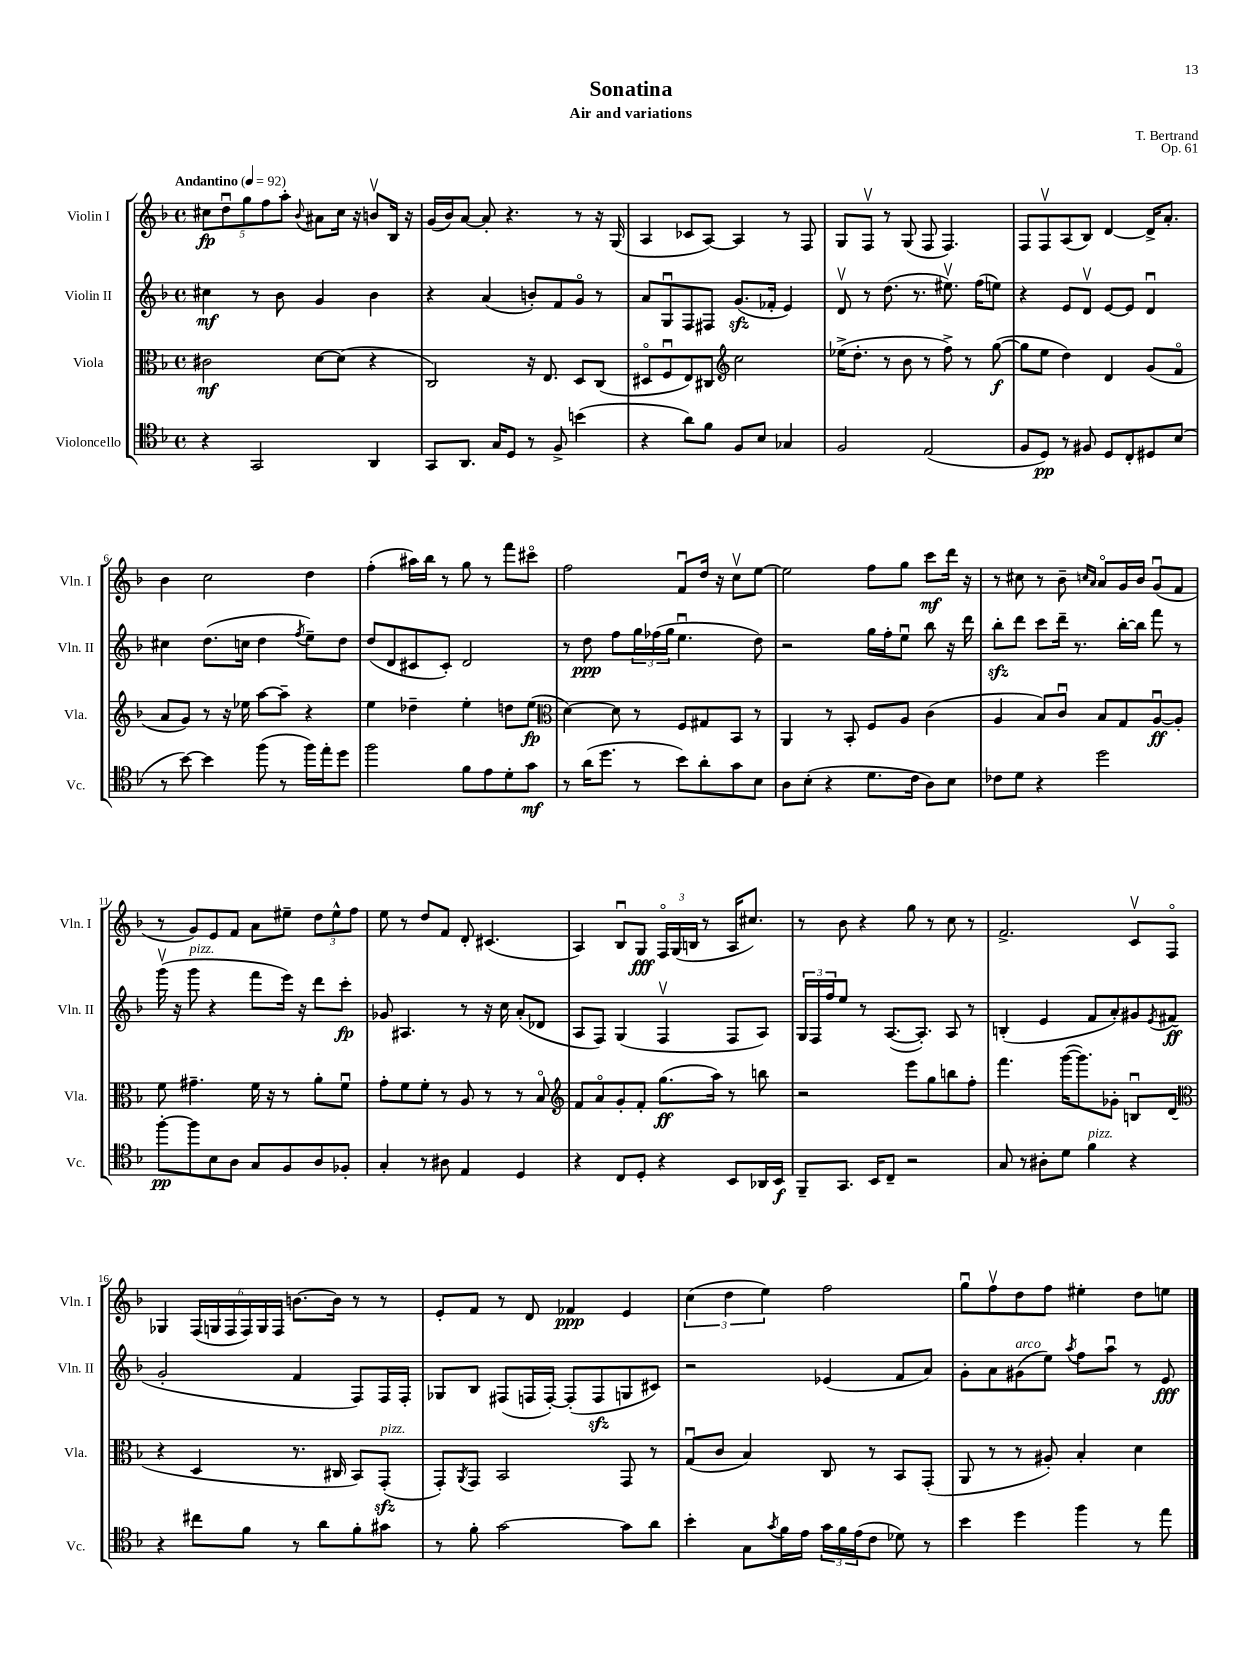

**kern	**dynam	**kern	**dynam	**kern	**dynam	**kern	**dynam
*part4	*part4	*part3	*part3	*part2	*part2	*part1	*part1
*staff4	*staff4	*staff3	*staff3	*staff2	*staff2	*staff1	*staff1
*I"Violoncello	*	*I"Viola	*	*I"Violin II	*	*I"Violin I	*
*I'Vc.	*	*I'Vla.	*	*I'Vln. II	*	*I'Vln. I	*
*clefC4	*	*clefC3	*	*clefG2	*	*clefG2	*
*k[b-]	*	*k[b-]	*	*k[b-]	*	*k[b-]	*
*M4/4	*	*M4/4	*	*M4/4	*	*M4/4	*
*met(c)	*	*met(c)	*	*met(c)	*	*met(c)	*
*MM92	*	*MM92	*	*MM92	*	*MM92	*
=1	=1	=1	=1	=1	=1	=1	=1
!	!	!	!	!	!	!LO:TX:a:B:t=Andantino	!
4r	.	2c#X\	mf	4cc#X\	mf	10cc#X\L	fp
.	.	.	.	.	.	10ddu\	.
.	.	.	.	.	.	10gg\	.
2GG/	.	.	.	8r	.	.	.
.	.	.	.	.	.	10ff\	.
.	.	.	.	8b-\	.	.	.
.	.	.	.	.	.	10aa'\J	.
.	.	.	.	.	.	8qqb-/	.
.	.	[8d\L	.	4g/	.	8a#X\L	.
.	.	(8d\J]	.	.	.	16cc#\Jk	.
.	.	.	.	.	.	16r	.
4AA/	.	4r	.	4b-\	.	8bnv/L	.
.	.	.	.	.	.	16B-/Jk	.
.	.	.	.	.	.	16r	.
=2	=2	=2	=2	=2	=2	=2	=2
8GG/L	.	2C/)	.	4r	.	(16g/LL	.
.	.	.	.	.	.	16b-/J)	.
8.AA/J	.	.	.	.	.	[8a/J	.
.	.	.	.	(4a/	.	8a'/]	.
16G/KL	.	.	.	.	.	.	.
8D/J	.	.	.	.	.	4.r	.
8r	.	16r	.	8bn'/L)	.	.	.
.	.	8.E/	.	.	.	.	.
8F^/	.	.	.	8f/	.	.	.
(4bn\	.	8D/L	.	8g/J	.	8r	.
.	.	(8C/J	.	8r	.	16r	.
.	.	.	.	.	.	(16G/	.
=3	=3	=3	=3	=3	=3	=3	=3
4r	.	8D#X/L	.	8a/L	.	4A/	.
.	.	8Fu/	.	8Gu/	.	.	.
8a\L)	.	8E/)	.	8F/	.	8c-X/L	.
8f\J	.	8C#X/J	.	8F#X/J	.	[8A/J)	.
*	*	*clefG2	*	*	*	*	*
8F/L	.	2cc\	.	(8.gzz/L	.	4A/]	.
8B-/J	.	.	.	.	.	.	.
.	.	.	.	16f-X'/Jk	.	.	.
4G-X/	.	.	.	4e/)	.	8r	.
.	.	.	.	.	.	8F/	.
=4	=4	=4	=4	=4	=4	=4	=4
2F/	.	(16ee-X^\KL	.	8dv/	.	8G/L	.
.	.	8.dd'\J	.	.	.	.	.
.	.	.	.	8r	.	8Fv/J	.
.	.	8r	.	(8.dd\	.	8r	.
.	.	8b-\	.	.	.	(8G/	.
.	.	.	.	8.r	.	.	.
(2E/	.	8r	.	.	.	8F/	.
.	.	8ff^\)	.	8.ee#Xv\)	.	4.F/)	.
.	.	8r	.	.	.	.	.
.	.	.	.	(16ff\KL	.	.	.
.	.	([8gg\	f	8een\J)	.	.	.
=5	=5	=5	=5	=5	=5	=5	=5
8F/L	.	8gg\L]	.	4r	.	8F/L	.
8D/J)	pp	8ee\J	.	.	.	8Fv/	.
8r	.	4dd\)	.	8e/L	.	(8A/	.
8F#X/	.	.	.	8dv/J	.	8B-/J)	.
8D/L	.	4d/	.	[8e/L	.	[4d/	.
8C'/	.	.	.	8e/J]	.	.	.
8D#X/	.	(8g/L	.	4du/	.	16d^/KL]	.
.	.	.	.	.	.	8.a'/J	.
(8B-/J	.	8f/J	.	.	.	.	.
!!LO:LB:g=z
=6	=6	=6	=6	=6	=6	=6	=6
8r	.	8a/L	.	4cc#X\	.	4b-\	.
[8b-\)	.	8g/J)	.	.	.	.	.
4b-\]	.	8r	.	(8.dd\L	.	2cc\	.
.	.	16r	.	.	.	.	.
.	.	16ee-X\	.	16ccn\Jk	.	.	.
(8ff\	.	[8aa\L	.	4dd\	.	.	.
8r	.	8aa~\J]	.	.	.	.	.
.	.	.	.	8qff/	.	.	.
16ff\LL)	.	4r	.	8ee~\L)	.	4dd\	.
16ee'\J	.	.	.	.	.	.	.
8dd\J	.	.	.	8dd\J	.	.	.
=7	=7	=7	=7	=7	=7	=7	=7
2ff\	.	4ee\	.	(8dd/L	.	(4ff'\	.
.	.	.	.	8d/	.	.	.
.	.	4dd-X~\	.	8c#X/	.	16aa#X\LL)	.
.	.	.	.	.	.	16bb-\JJ	.
.	.	.	.	8c#'/J)	.	8r	.
8f\L	.	4ee'\	.	2d/	.	8gg\	.
8e\	.	.	.	.	.	8r	.
8d'\	.	8ddn\L	.	.	.	8fff\L	.
8g\J	mf	(8ee\J	fp	.	.	8ccc#X\J	.
=8	=8	=8	=8	=8	=8	=8	=8
*	*	*clefC3	*	*	*	*	*
8r	.	[4d\)	.	8r	.	2ff\	.
(16a\KL	.	.	.	8dd\	ppp	.	.
8.dd\J	.	.	.	.	.	.	.
.	.	8d\]	.	8ff\L	.	.	.
8r	.	8r	.	24gg\L	.	.	.
.	.	.	.	(24ff-X\	.	.	.
.	.	.	.	24gg\JJ	.	.	.
8b-\L)	.	8F/L	.	4.eeu\	.	8fu/L	.
8a'\	.	8G#X/	.	.	.	16dd/Jk	.
.	.	.	.	.	.	16r	.
8g\	.	8BB-/J	.	.	.	8ccv\L	.
8B-\J	.	8r	.	8dd\)	.	[8ee\J	.
=9	=9	=9	=9	=9	=9	=9	=9
8A\L	.	4AA/	.	2r	.	2ee\]	.
(8B-'\J	.	.	.	.	.	.	.
4r	.	8r	.	.	.	.	.
.	.	8BB-'/	.	.	.	.	.
8.d\L	.	8F/L	.	16gg\LL	.	8ff\L	.
.	.	.	.	16ff'\J	.	.	.
.	.	8A/J	.	8eeu\J	.	8gg\J	.
16c\Jk	.	.	.	.	.	.	.
8A\L)	.	(4c\	.	8bb-\	.	8ccc\L	mf
8B-\J	.	.	.	16r	.	16ddd\Jk	.
.	.	.	.	16ddd\	.	16r	.
=10	=10	=10	=10	=10	=10	=10	=10
8c-X\L	.	4A/	.	8bb-zz'\L	.	8r	.
8d\J	.	.	.	8ddd\J	.	8cc#X\	.
4r	.	8B-/L)	.	8ccc\L	.	8r	.
.	.	8cu/J	.	16ddd~\Jk	.	8b-~\	.
.	.	.	.	8.r	.	.	.
.	.	.	.	.	.	16qqccn/LL	.
.	.	.	.	.	.	16qqa/JJ	.
2dd\	.	8B-/L	.	.	.	8a/L	.
.	.	8G/	.	[16bb-'\LL	.	16g/L	.
.	.	.	.	16bb-\JJ]	.	16b-/JJ	.
.	.	[8Au/	ff	8fff\	.	(8gu/L	.
.	.	8A'/J]	.	8r	.	8f/J	.
!!LO:LB:g=z
=11	=11	=11	=11	=11	=11	=11	=11
[8ff'\L	pp	8f\	.	(16gggv\	.	8r	.
.	.	.	.	16r	.	.	.
!	!	!	!	!LO:TX:a:i:t=pizz.	!	!	!
8ff\]	.	4.g#X~\	.	8ggg\	.	8g/L)	.
8B-\	.	.	.	4r	.	8e/	.
8A\J	.	.	.	.	.	8f/J	.
8G/L	.	16f\	.	8fff\L	.	8a\L	.
.	.	16r	.	.	.	.	.
8F/	.	8r	.	16eee\Jk)	.	8ee#X~\J	.
.	.	.	.	16r	.	.	.
8A/	.	8a'\L	.	8ddd\L	.	12dd\L	.
.	.	.	.	.	.	12ee#^^\	.
8F-X'/J	.	8fu\J	.	8ccc'\J	fp	.	.
.	.	.	.	.	.	12ff\J	.
=12	=12	=12	=12	=12	=12	=12	=12
4G'/	.	8g'\L	.	8g-X/	.	8ee\	.
.	.	8f\	.	4.A#X/	.	8r	.
8r	.	8f'\J	.	.	.	8dd/L	.
8A#X\	.	8r	.	.	.	8f/J	.
4E/	.	8A/	.	8r	.	8d'/	.
.	.	8r	.	16r	.	(4.c#X/	.
.	.	.	.	16cc\	.	.	.
4D/	.	8r	.	(8a'/L	.	.	.
.	.	8B-/	.	8d-X/J	.	.	.
=13	=13	=13	=13	=13	=13	=13	=13
*	*	*clefG2	*	*	*	*	*
4r	.	8f/L	.	8A/L	.	4A/)	.
.	.	8a/	.	8F/J)	.	.	.
8C/L	.	8g'/	.	(4G/	.	8B-u/L	.
8D'/J	.	8f'/J	.	.	.	8G/J	fff
4r	.	(8.gg\L	ff	4Fv/	.	24F/LL	.
.	.	.	.	.	.	(24G/	.
.	.	.	.	.	.	24Bn/JJ	.
.	.	.	.	.	.	8r	.
.	.	16aa\Jk)	.	.	.	.	.
8BB-/L	.	8r	.	8F/L	.	16A/KL	.
.	.	.	.	.	.	8.cc#X/J)	.
16AA-X/L	.	8bbn\	.	8A/J)	.	.	.
16BB-/JJ	f	.	.	.	.	.	.
=14	=14	=14	=14	=14	=14	=14	=14
8FF~/L	.	2r	.	24G/LL	.	8r	.
.	.	.	.	24F/	.	.	.
.	.	.	.	24ff/J	.	.	.
8.GG/J	.	.	.	8ee/J	.	8b-\	.
.	.	.	.	8r	.	4r	.
16BB-/KL	.	.	.	.	.	.	.
8C~/J	.	.	.	([8.A/L	.	.	.
2r	.	8eee\L	.	.	.	8gg\	.
.	.	.	.	8.A'/J])	.	.	.
.	.	8gg\	.	.	.	8r	.
.	.	8bbn\	.	8A/	.	8cc\	.
.	.	8ff'\J	.	8r	.	8r	.
=15	=15	=15	=15	=15	=15	=15	=15
8G/	.	4.fff\	.	(4Bn'/	.	2.f^/	.
8r	.	.	.	.	.	.	.
8A#X'\L	.	.	.	4e/	.	.	.
8d\J	.	([16ggg\KL	.	.	.	.	.
.	.	8.ggg\])	.	.	.	.	.
!LO:TX:a:i:t=pizz.	!	!	!	!	!	!	!
4f\	.	.	.	8f/L	.	.	.
.	.	8g-X'\J	.	8a'/)	.	.	.
4r	.	8Bnu/L	.	8g#X/	.	8cv/L	.
.	.	.	.	8qe/	.	.	.
.	.	(8d/J	.	(8f#X/J	ff	8F/J	.
!!LO:LB:g=z
=16	=16	=16	=16	=16	=16	=16	=16
*	*	*clefC3	*	*	*	*	*
4r	.	4r	.	2g'/	.	4G-X/	.
8cc#X\L	.	4D/	.	.	.	(24F/LL	.
.	.	.	.	.	.	24Gn/	.
.	.	.	.	.	.	24F/	.
8f\J	.	.	.	.	.	24F/)	.
.	.	.	.	.	.	24G/	.
.	.	.	.	.	.	24F/JJ	.
8r	.	8.r	.	4f/	.	[8.bn\L	.
8a\L	.	.	.	.	.	.	.
.	.	16C#X/	.	.	.	16b\Jk]	.
8f'\	.	8BB-/L)	.	8F/L)	.	8r	.
!	!	!LO:TX:a:i:t=pizz.	!	!	!	!	!
8g#X\J	.	(8GGzz'/J	.	16F/L	.	8r	.
.	.	.	.	16F'/JJ	.	.	.
=17	=17	=17	=17	=17	=17	=17	=17
8r	.	8GG'/L)	.	8G-X/L	.	8e'/L	.
.	.	8qAA/	.	.	.	.	.
8f'\	.	8GG/J	.	8B-/J	.	8f/J	.
[2g\	.	2BB-/	.	(8F#X/L	.	8r	.
.	.	.	.	16Fn/L	.	8d/	.
.	.	.	.	[16F'/JJ)	.	.	.
.	.	.	.	(8F'/L]	.	4f-X/	ppp
.	.	.	.	8Fzz/	.	.	.
8g\L]	.	8GG/	.	8Gn/	.	4e/	.
8a\J	.	8r	.	8c#X/J)	.	.	.
=18	=18	=18	=18	=18	=18	=18	=18
4b-'\	.	(8Gu/L	.	2r	.	(6cc\	.
.	.	8c/J	.	.	.	.	.
.	.	.	.	.	.	6dd\	.
8G\L	.	4B-/)	.	.	.	.	.
.	.	.	.	.	.	6ee\)	.
8qg/	.	.	.	.	.	.	.
16f\L	.	.	.	.	.	.	.
16e\JJ	.	.	.	.	.	.	.
24g\LL	.	8C/	.	(4e-X/	.	2ff\	.
24f\	.	.	.	.	.	.	.
(24e\J	.	.	.	.	.	.	.
8c\J	.	8r	.	.	.	.	.
8d-X\)	.	8BB-/L	.	8f/L	.	.	.
8r	.	(8GG'/J	.	8a/J)	.	.	.
=19	=19	=19	=19	=19	=19	=19	=19
4b-\	.	8AA/	.	8g'\L	.	8ggu\L	.
.	.	8r	.	8a\	.	8ffv\	.
!	!	!	!	!LO:TX:a:i:t=arco	!	!	!
4dd\	.	8r	.	(8g#X\	.	8dd\	.
.	.	8A#X'/)	.	8ee\J)	.	8ff\J	.
.	.	.	.	8qaa/	.	.	.
4ff\	.	4B-'/	.	8ff\L	.	4ee#X'\	.
.	.	.	.	8aau\J	.	.	.
8r	.	4d\	.	8r	.	8dd\L	.
8ee\	.	.	.	8e/	fff	8een\J	.
==	==	==	==	==	==	==	==
*-	*-	*-	*-	*-	*-	*-	*-
